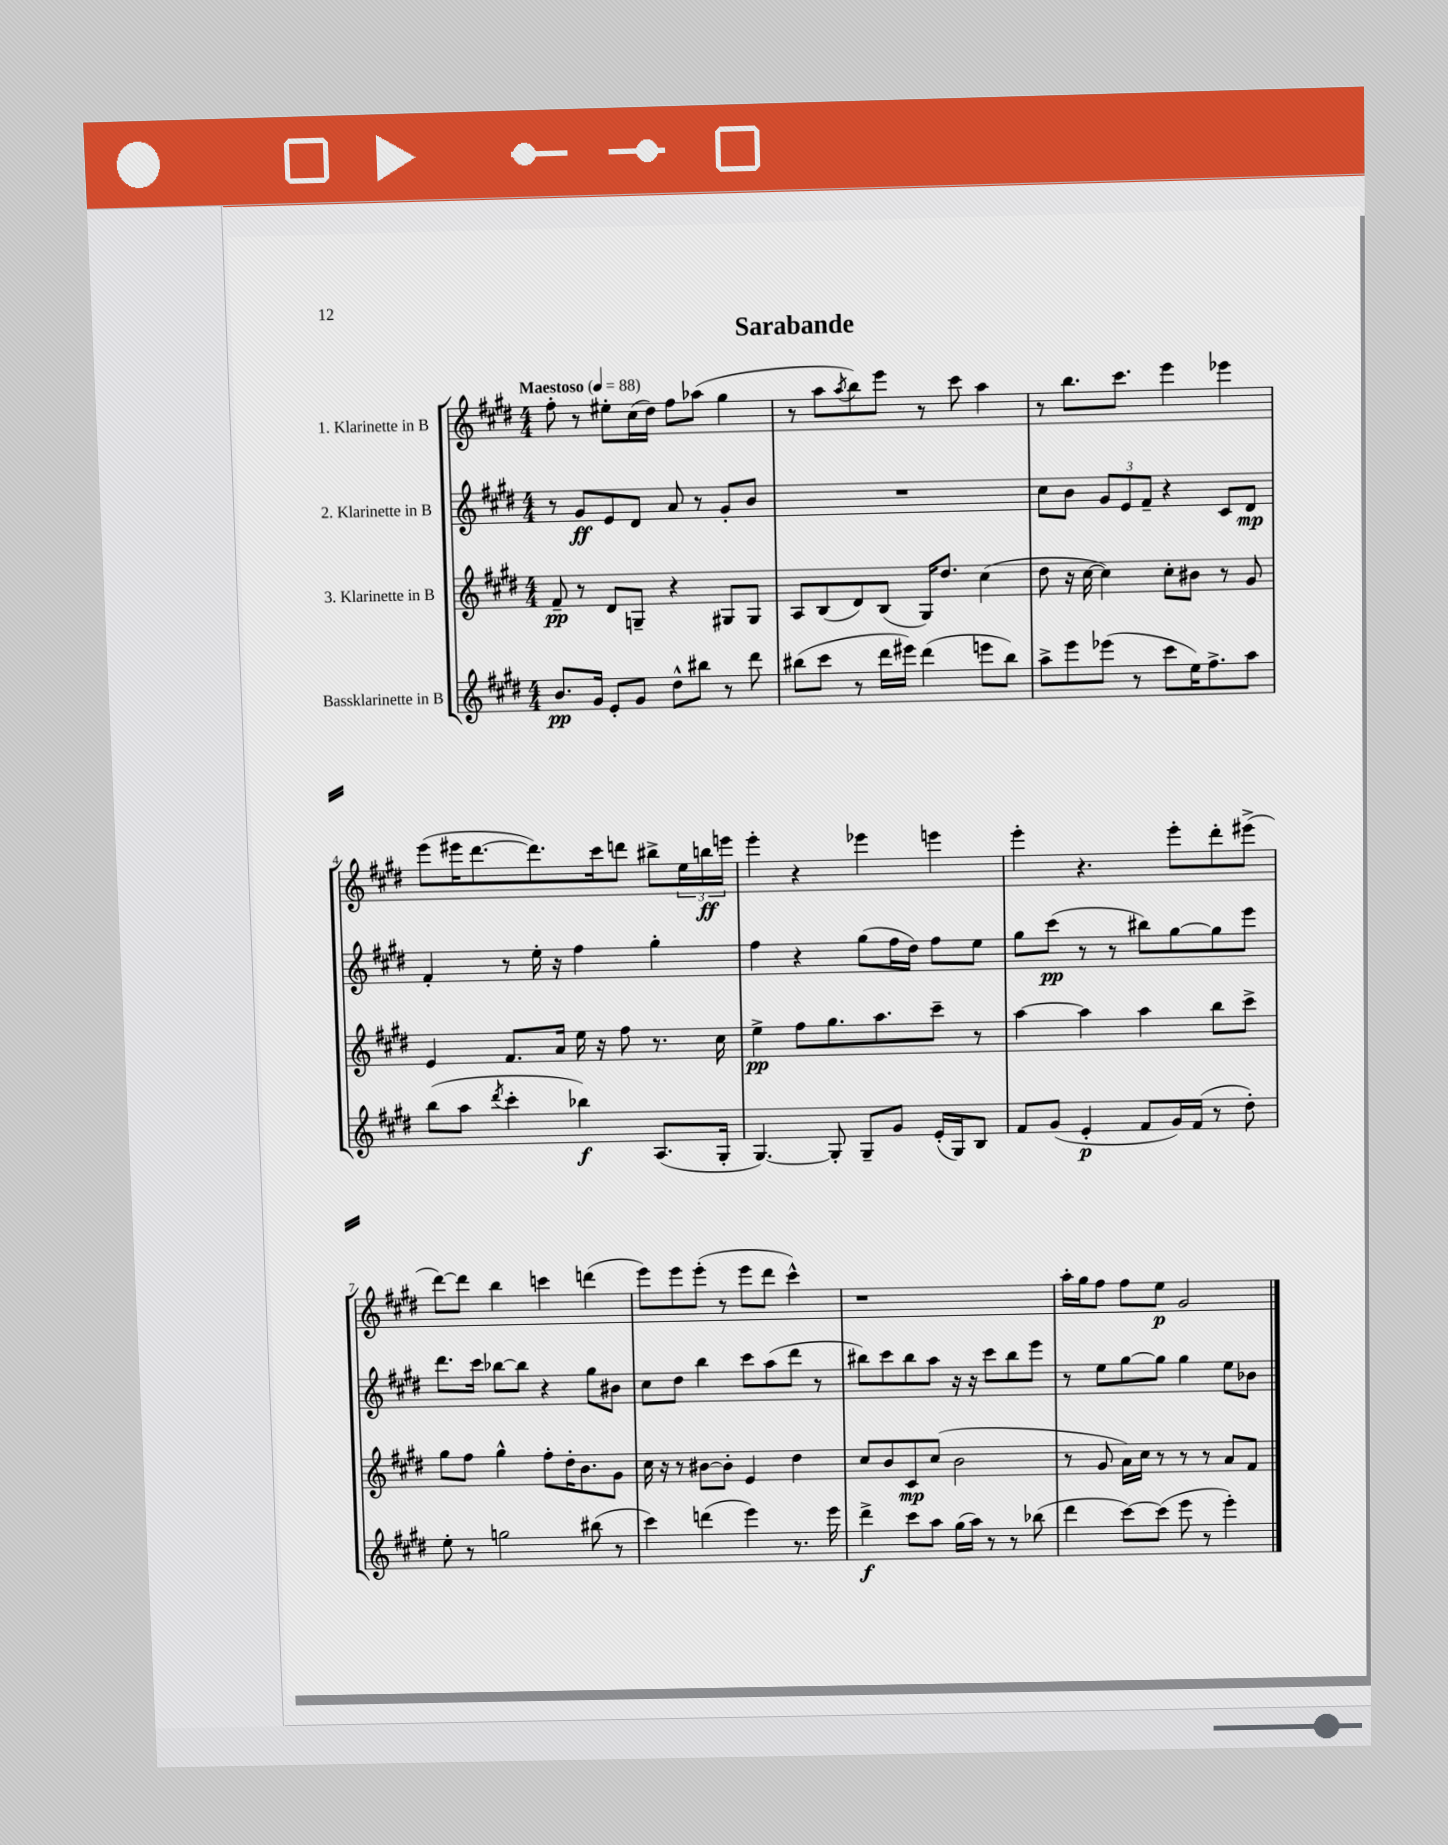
\header { title = "Sarabande" }
<<
\new StaffGroup <<
\new Staff = "s0" \with { instrumentName = "1. Klarinette in B" } {
    \clef treble \key e \major \numericTimeSignature \time 4/4 \tempo "Maestoso" 4 = 88
    fis''8-. r8 eis''8-. cis''16( dis''16) fis''8 aes''8( gis''4 |
    r8 a''8 \acciaccatura { a''8 } b''8) e'''8 r8 cis'''8 a''4 |
    r8 b''8. cis'''8. e'''4 ees'''4 |
    e'''8( eis'''16 dis'''8.~ dis'''8.) cis'''16 d'''8 bis''8-> \tuplet 3/2 { e''16 b''16\ff e'''16 } |
    e'''4-. r4 ees'''4 e'''4 |
    e'''4-. r4. e'''8-. dis'''8-. eis'''8->( |
    dis'''8~) dis'''8 b''4 c'''4 d'''4( |
    e'''8) e'''8 e'''8-.( r8 e'''8 dis'''8 cis'''4-^) |
    r1 |
    a''16-. gis''16 fis''8 fis''8 e''8\p gis'2 \bar "|." |
}
\new Staff = "s1" \with { instrumentName = "2. Klarinette in B" } {
    \clef treble \key e \major \numericTimeSignature \time 4/4
    r8 gis'8\ff e'8 dis'8 a'8 r8 gis'8-. b'8 |
    R1 |
    cis''8 b'8 \tuplet 3/2 { gis'8 e'8 fis'8-- } r4 cis'8 dis'8\mp |
    fis'4-. r8 e''16-. r16 fis''4 gis''4-. |
    fis''4 r4 gis''8( fis''16 dis''16) fis''8 e''8 |
    gis''8 cis'''8\pp( r8 r8 bis''8) gis''8~ gis''8 e'''8 |
    dis'''8. cis'''16 bes''8~ bes''8 r4 gis''8 bis'8 |
    cis''8 dis''8 b''4 cis'''8 a''8( dis'''8 r8 |
    bis''8) cis'''8 bis''8 a''8 r16 r16 cis'''8 bis''8 e'''8 |
    r8 e''8 gis''8~ gis''8 gis''4 e''8 bes'8 \bar "|." |
}
\new Staff = "s2" \with { instrumentName = "3. Klarinette in B" } {
    \clef treble \key e \major \numericTimeSignature \time 4/4
    fis'8--\pp r8 dis'8 g8-- r4 gis8 gis8 |
    a8 b8( dis'8) b8( gis16) dis''8. cis''4( |
    dis''8 r16 cis''16~ cis''4) cis''8-. bis'8 r8 gis'8 |
    e'4 fis'8. a'16 e''16 r16 fis''8 r8. cis''16 |
    e''4->\pp fis''8 gis''8. a''8. cis'''8-- r8 |
    a''4~ a''4 a''4 b''8 cis'''8-> |
    gis''8 fis''8 gis''4-^ fis''8-. dis''16-. b'8. gis'8 |
    cis''16 r16 r8 bis'8~ bis'8-. e'4 dis''4 |
    cis''8 b'8 cis'8\mp cis''8( b'2 |
    r8 gis'8 a'16) cis''16 r8 r8 r8 a'8 fis'8 \bar "|." |
}
\new Staff = "s3" \with { instrumentName = "Bassklarinette in B" } {
    \clef treble \key e \major \numericTimeSignature \time 4/4
    b'8.\pp gis'16 e'8-. gis'8 dis''8-^ bis''8 r8 dis'''8 |
    bis''8( cis'''8 r8 dis'''16 eis'''16) dis'''4( e'''8 bis''8) |
    a''8-> e'''8 ees'''8( r8 cis'''8 e''16) fis''8.-> a''8 |
    b''8( a''8 \acciaccatura { dis'''8 } cis'''4-. bes''4\f) a8.( gis16-. |
    gis4.~) gis8-. gis8-- gis'8 e'16-.( gis16) b8 |
    fis'8 gis'8( e'4-.\p fis'8 gis'16) fis'16( r8 dis''8-.) |
    e''8-. r8 g''2 bis''8( r8 |
    cis'''4) d'''4( e'''4) r8. e'''16 |
    dis'''4->\f cis'''8 a''8 gis''16( a''16) r8 r8 bes''8( |
    dis'''4 cis'''8~) cis'''8( e'''8 r8 e'''4-.) \bar "|." |
}
>>
>>
